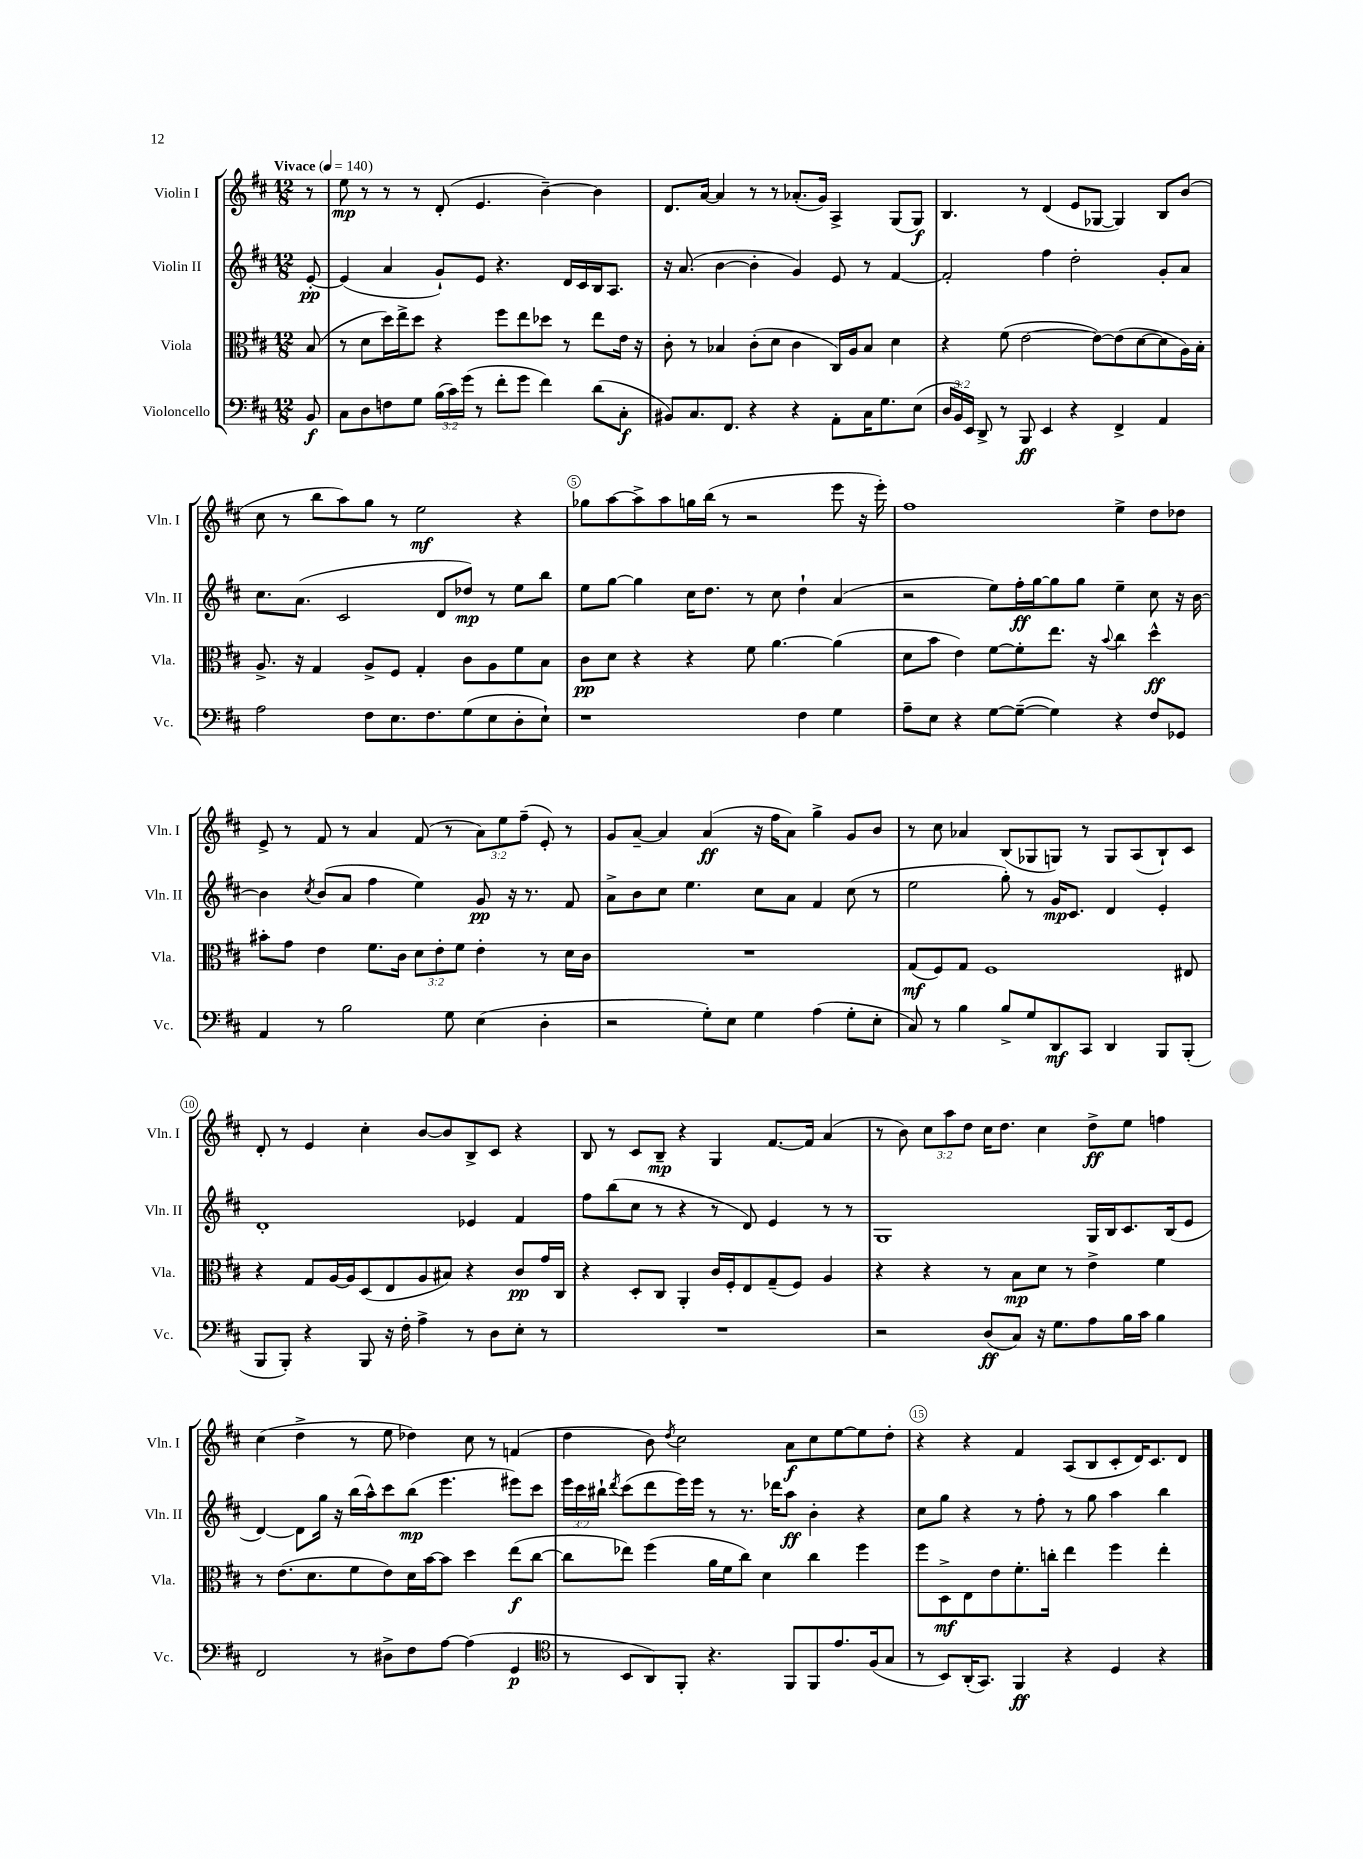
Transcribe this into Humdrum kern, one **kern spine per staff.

**kern	**dynam	**kern	**dynam	**kern	**dynam	**kern	**dynam
*part4	*part4	*part3	*part3	*part2	*part2	*part1	*part1
*staff4	*staff4	*staff3	*staff3	*staff2	*staff2	*staff1	*staff1
*I"Violoncello	*	*I"Viola	*	*I"Violin II	*	*I"Violin I	*
*I'Vc.	*	*I'Vla.	*	*I'Vln. II	*	*I'Vln. I	*
*clefF4	*	*clefC3	*	*clefG2	*	*clefG2	*
*k[f#c#]	*	*k[f#c#]	*	*k[f#c#]	*	*k[f#c#]	*
*M12/8	*	*M12/8	*	*M12/8	*	*M12/8	*
*MM140	*	*MM140	*	*MM140	*	*MM140	*
=	=	=	=	=	=	=	=
!	!	!	!	!	!	!LO:TX:a:B:t=Vivace	!
8BB/	f	(8B/	.	[8e'/	pp	8r	.
=1	=1	=1	=1	=1	=1	=1	=1
8C#\L	.	8r	.	(4e/]	.	8ee\	mp
8D\	.	8d\L	.	.	.	8r	.
8Fn\	.	16dd\L)	.	4a/	.	8r	.
.	.	16ee^\J	.	.	.	.	.
8G\J	.	8dd\J	.	.	.	8r	.
(24B\LL	.	4r	.	8g`/L)	.	(8d'/	.
24c#\)	.	.	.	.	.	.	.
(24g\JJ	.	.	.	.	.	.	.
8r	.	.	.	8e/J	.	4.e/	.
8f#'\L	.	8ff#\L	.	4.r	.	.	.
8g\J	.	8ee\	.	.	.	.	.
4f#\)	.	8dd-X\J	.	.	.	[4b~\)	.
.	.	8r	.	16d/LL	.	.	.
.	.	.	.	16c#/	.	.	.
(8d\L	.	8ee\L	.	16B/J	.	4b\]	.
.	.	.	.	8.A/J	.	.	.
8C#'\J	f	16e\Jk	.	.	.	.	.
.	.	16r	.	.	.	.	.
=2	=2	=2	=2	=2	=2	=2	=2
8BB#X/L)	.	8c#'\	.	16r	.	8.d/L	.
.	.	.	.	(8.a/	.	.	.
8.C#/	.	8r	.	.	.	.	.
.	.	.	.	.	.	[16a/Jk	.
.	.	4B-X/	.	[4b\	.	4a/]	.
8.FF#/J	.	.	.	.	.	.	.
4r	.	(8c#'\L	.	4b'\]	.	8r	.
.	.	8d\J	.	.	.	8r	.
4r	.	4c#\	.	4g/)	.	(8.a-X'/L	.
.	.	.	.	.	.	16g/Jk)	.
8AA'\L	.	16C#/LL)	.	8e/	.	4A^/	.
.	.	16A/J	.	.	.	.	.
16C#\K	.	8B-/J	.	8r	.	.	.
8.G\	.	.	.	.	.	.	.
.	.	4d\	.	[4f#/	.	(8G/L	.
(8E\J	.	.	.	.	.	8G/J)	f
=3	=3	=3	=3	=3	=3	=3	=3
24D/LL	.	4r	.	2f#'/]	.	4.B/	.
24BB/)	.	.	.	.	.	.	.
24EE/JJ	.	.	.	.	.	.	.
8DD^/	.	.	.	.	.	.	.
8r	.	(8f#\	.	.	.	.	.
8BBB/	ff	[2e\	.	.	.	8r	.
4EE/	.	.	.	4ff#\	.	(4d/	.
4r	.	.	.	2dd'\	.	8e/L	.
.	.	8e\L_)	.	.	.	[8G-X/J	.
4FF#^/	.	(8e\]	.	.	.	4G-/])	.
.	.	[8d\	.	.	.	.	.
4AA/	.	8d\]	.	8g'/L	.	8B/L	.
.	.	16A\L)	.	8a/J	.	(8b/J	.
.	.	16B'\JJ	.	.	.	.	.
!!LO:LB:g=z
=4	=4	=4	=4	=4	=4	=4	=4
2A\	.	8.A^/	.	8.cc#\L	.	8cc#\	.
.	.	.	.	.	.	8r	.
.	.	16r	.	(8.a\J	.	.	.
.	.	4G/	.	.	.	8bb\L	.
.	.	.	.	2c#/	.	8aa\)	.
8F#\L	.	8A^/L	.	.	.	8gg\J	.
8.E\	.	8F#/J	.	.	.	8r	.
.	.	4G'/	.	.	.	2ee\	mf
8.F#\	.	.	.	.	.	.	.
.	.	.	.	8d/L	.	.	.
(8G\	.	8c#\L	.	8dd-X/J)	mp	.	.
8E\	.	8A\	.	8r	.	.	.
8D'\	.	8f#\	.	8ee\L	.	4r	.
8E`\J)	.	8B\J	.	8bb\J	.	.	.
=5	=5	=5	=5	=5	=5	=5	=5
1r	.	8c#\L	pp	8ee\L	.	8gg-X\L	.
.	.	8d\J	.	[8gg\J	.	[8aa\	.
.	.	4r	.	4gg\]	.	8aa^\]	.
.	.	.	.	.	.	8aa\	.
.	.	4r	.	16cc#\KL	.	16ggn\L	.
.	.	.	.	8.dd\J	.	(16bb\JJ	.
.	.	.	.	.	.	8r	.
.	.	8f#\	.	8r	.	2r	.
.	.	[4.a\	.	8cc#\	.	.	.
4F#\	.	.	.	4dd`\	.	.	.
4G\	.	(4a\]	.	(4a/	.	8eee\	.
.	.	.	.	.	.	16r	.
.	.	.	.	.	.	16eee'\)	.
=6	=6	=6	=6	=6	=6	=6	=6
8A~\L	.	8d\L	.	2r	.	1ff#	.
8E\J	.	8b\J	.	.	.	.	.
4r	.	4e\)	.	.	.	.	.
[8G\L	.	[8f#\L	.	8ee\L)	.	.	.
(8G~\J_	.	8f#'\]	.	16ff#'\L	ff	.	.
.	.	.	.	[16gg\J	.	.	.
4G\])	.	8.ee\J	.	8gg\]	.	.	.
.	.	.	.	8gg\J	.	.	.
.	.	16r	.	.	.	.	.
.	.	8qqb/	.	.	.	.	.
4r	.	4cc#\	.	4ee~\	.	4ee^\	.
8F#/L	.	4dd^^\	ff	8cc#\	.	8dd\L	.
8GG-X/J	.	.	.	16r	.	8dd-X\J	.
.	.	.	.	[16b\	.	.	.
!!LO:LB:g=z
=7	=7	=7	=7	=7	=7	=7	=7
4AA/	.	8b#X'\L	.	4b\]	.	8e^/	.
.	.	8g\J	.	.	.	8r	.
.	.	.	.	8qcc#/	.	.	.
8r	.	4e\	.	(8b/L	.	8f#/	.
2B\	.	.	.	8a/J	.	8r	.
.	.	8.f#\L	.	4ff#\	.	4a/	.
.	.	16c#\Jk	.	.	.	.	.
.	.	12d\L	.	4ee\)	.	(8f#/	.
.	.	12e'\	.	.	.	.	.
8G\	.	.	.	.	.	8r	.
.	.	12f#\J	.	.	.	.	.
(4E\	.	4e'\	.	8g/	pp	12a\L)	.
.	.	.	.	.	.	12ee\	.
.	.	.	.	16r	.	.	.
.	.	.	.	.	.	(12ff#~\J	.
.	.	.	.	8.r	.	.	.
4D'\	.	8r	.	.	.	8e'/)	.
.	.	16d\LL	.	8f#/	.	8r	.
.	.	16c#\JJ	.	.	.	.	.
=8	=8	=8	=8	=8	=8	=8	=8
2r	.	1.r	.	8a^\L	.	8g/L	.
.	.	.	.	8b\	.	[8a~/J	.
.	.	.	.	8cc#\J	.	4a/]	.
.	.	.	.	4.ee\	.	.	.
8G'\L)	.	.	.	.	.	(4a/	ff
8E\J	.	.	.	.	.	.	.
4G\	.	.	.	8cc#\L	.	16r	.
.	.	.	.	.	.	16ff#\KL	.
.	.	.	.	8a\J	.	8a\J)	.
(4A\	.	.	.	4f#/	.	4gg^\	.
8G'\L	.	.	.	(8cc#\	.	8g/L	.
8E'\J	.	.	.	8r	.	8b/J	.
=9	=9	=9	=9	=9	=9	=9	=9
8C#/)	.	(8G/L	mf	2ee\	.	8r	.
8r	.	8F#/)	.	.	.	8cc#\	.
4B\	.	8G/J	.	.	.	4a-X/	.
.	.	1F#	.	.	.	.	.
8B^/L	.	.	.	8gg'\)	.	(8B/L	.
8G/	.	.	.	8r	.	8G-X/	.
8DD/	mf	.	.	16g/KL	mp	8Gn/J)	.
.	.	.	.	8.c#/J	.	.	.
8CC#/J	.	.	.	.	.	8r	.
4DD/	.	.	.	4d/	.	8G/L	.
.	.	.	.	.	.	(8A/	.
8BBB/L	.	.	.	4e'/	.	8B`/)	.
(8BBB'/J	.	8E#X/	.	.	.	8c#/J	.
!!LO:LB:g=z
=10	=10	=10	=10	=10	=10	=10	=10
8BBB/L	.	4r	.	1d'	.	8d'/	.
8BBB'/J)	.	.	.	.	.	8r	.
4r	.	8G/L	.	.	.	4e/	.
.	.	[16A/L	.	.	.	.	.
.	.	16A/J]	.	.	.	.	.
8BBB/	.	(8D/	.	.	.	4cc#'\	.
16r	.	8E/	.	.	.	.	.
16F#'\	.	.	.	.	.	.	.
4A^\	.	8A/	.	.	.	[8b/L	.
.	.	8B#X/J)	.	.	.	8b/]	.
8r	.	4r	.	4e-X/	.	8B^/	.
8D\L	.	.	.	.	.	8c#/J	.
8E'\J	.	8c#/L	pp	4f#/	.	4r	.
8r	.	16g/L	.	.	.	.	.
.	.	16C#/JJ	.	.	.	.	.
=11	=11	=11	=11	=11	=11	=11	=11
1.r	.	4r	.	8ff#\L	.	8B/	.
.	.	.	.	(8bb\	.	8r	.
.	.	8D'/L	.	8cc#\J	.	8c#/L	.
.	.	8C#/J	.	8r	.	8B~/J	mp
.	.	4AA'/	.	4r	.	4r	.
.	.	16c#/LL	.	8r	.	4G/	.
.	.	16F#'/J	.	.	.	.	.
.	.	8E/	.	8d/)	.	.	.
.	.	(8G~/	.	4e/	.	[8.f#/L	.
.	.	8F#/J)	.	.	.	.	.
.	.	.	.	.	.	16f#/Jk]	.
.	.	4A/	.	8r	.	(4a/	.
.	.	.	.	8r	.	.	.
=12	=12	=12	=12	=12	=12	=12	=12
2r	.	4r	.	1G	.	8r	.
.	.	.	.	.	.	8b\)	.
.	.	4r	.	.	.	12cc#\L	.
.	.	.	.	.	.	12aa\	.
.	.	.	.	.	.	12dd\J	.
(8D/L	ff	8r	.	.	.	16cc#\KL	.
.	.	.	.	.	.	8.dd\J	.
8C#/J)	.	8B\L	mp	.	.	.	.
16r	.	8d\J	.	.	.	4cc#\	.
8.G\L	.	.	.	.	.	.	.
.	.	8r	.	.	.	.	.
8A\	.	4e^\	.	16G/LL	.	8dd^\L	ff
.	.	.	.	16B/J	.	.	.
16B\L	.	.	.	8.c#/	.	8ee\J	.
16c#\JJ	.	.	.	.	.	.	.
4B\	.	4f#\	.	.	.	4ffn\	.
.	.	.	.	(16B/k	.	.	.
.	.	.	.	8e/J	.	.	.
!!LO:LB:g=z
=13	=13	=13	=13	=13	=13	=13	=13
2FF#/	.	8r	.	[4d/)	.	(4cc#\	.
.	.	(8.e\L	.	.	.	.	.
.	.	.	.	8d\L]	.	4dd^\	.
.	.	8.d\	.	.	.	.	.
.	.	.	.	16gg\Jk	.	.	.
.	.	.	.	16r	.	.	.
8r	.	8f#\	.	(16bb\LL	.	8r	.
.	.	.	.	16aa^^\J)	.	.	.
8D#X^\L	.	8e\)	.	8ccc#\	.	8ee\	.
8F#\	.	16d\L	.	(8bb\J	mp	4dd-X\)	.
.	.	[16b\J	.	.	.	.	.
[8A\J	.	8b\J]	.	4.eee\	.	.	.
(4A\]	.	4dd\	.	.	.	8cc#\	.
.	.	.	.	.	.	8r	.
4GG/	p	(8ee\L	f	8eee#X\L)	.	(4fn/	.
.	.	[8cc#\J	.	8ccc#\J	.	.	.
=14	=14	=14	=14	=14	=14	=14	=14
*clefC4	*	*	*	*	*	*	*
8r	.	8cc#\L]	.	24eee\LL	.	4dd\	.
.	.	.	.	24ccc#\	.	.	.
.	.	.	.	24bb#X`\JJ	.	.	.
.	.	.	.	8qddd/	.	.	.
8BB/L	.	8ee-X\J)	.	(8ccc#\L	.	.	.
8AA/)	.	(4ff#\	.	8ddd\	.	8b\)	.
.	.	.	.	.	.	8qdd/	.
8FF#'/J	.	.	.	16eee\L)	.	2cc#\	.
.	.	.	.	16eee\JJ	.	.	.
4.r	.	16a\LL	.	8r	.	.	.
.	.	16f#\J	.	.	.	.	.
.	.	8cc#\J)	.	8.r	.	.	.
.	.	4d\	.	.	.	.	.
.	.	.	.	16ddd-X\KL	.	.	.
8FF#/L	.	.	.	8aa\J	ff	8a\L	f
8FF#/	.	4cc#\	.	4b'\	.	8cc#\	.
8.e/	.	.	.	.	.	[8ee\	.
.	.	4ff#\	.	4r	.	8ee\]	.
(16F#/k	.	.	.	.	.	.	.
8G/J	.	.	.	.	.	8dd'\J	.
=15	=15	=15	=15	=15	=15	=15	=15
8r	.	8ff#\L	.	8cc#\L	.	4r	.
8BB/L)	.	8D^\	mf	8gg\J	.	.	.
(16AA'/K	.	8E\	.	4r	.	4r	.
8.GG/J)	.	.	.	.	.	.	.
.	.	8e\	.	.	.	.	.
4FF#/	ff	8.f#'\	.	8r	.	4f#/	.
.	.	.	.	8ff#'\	.	.	.
.	.	16ccn'\Jk	.	.	.	.	.
4r	.	4ee\	.	8r	.	(8A/L	.
.	.	.	.	8gg\	.	8B/	.
4D/	.	4ff#\	.	4aa\	.	8c#'/	.
.	.	.	.	.	.	16d/K)	.
.	.	.	.	.	.	8.c#/	.
4r	.	4ee'\	.	4bb\	.	.	.
.	.	.	.	.	.	8d/J	.
==	==	==	==	==	==	==	==
*-	*-	*-	*-	*-	*-	*-	*-
